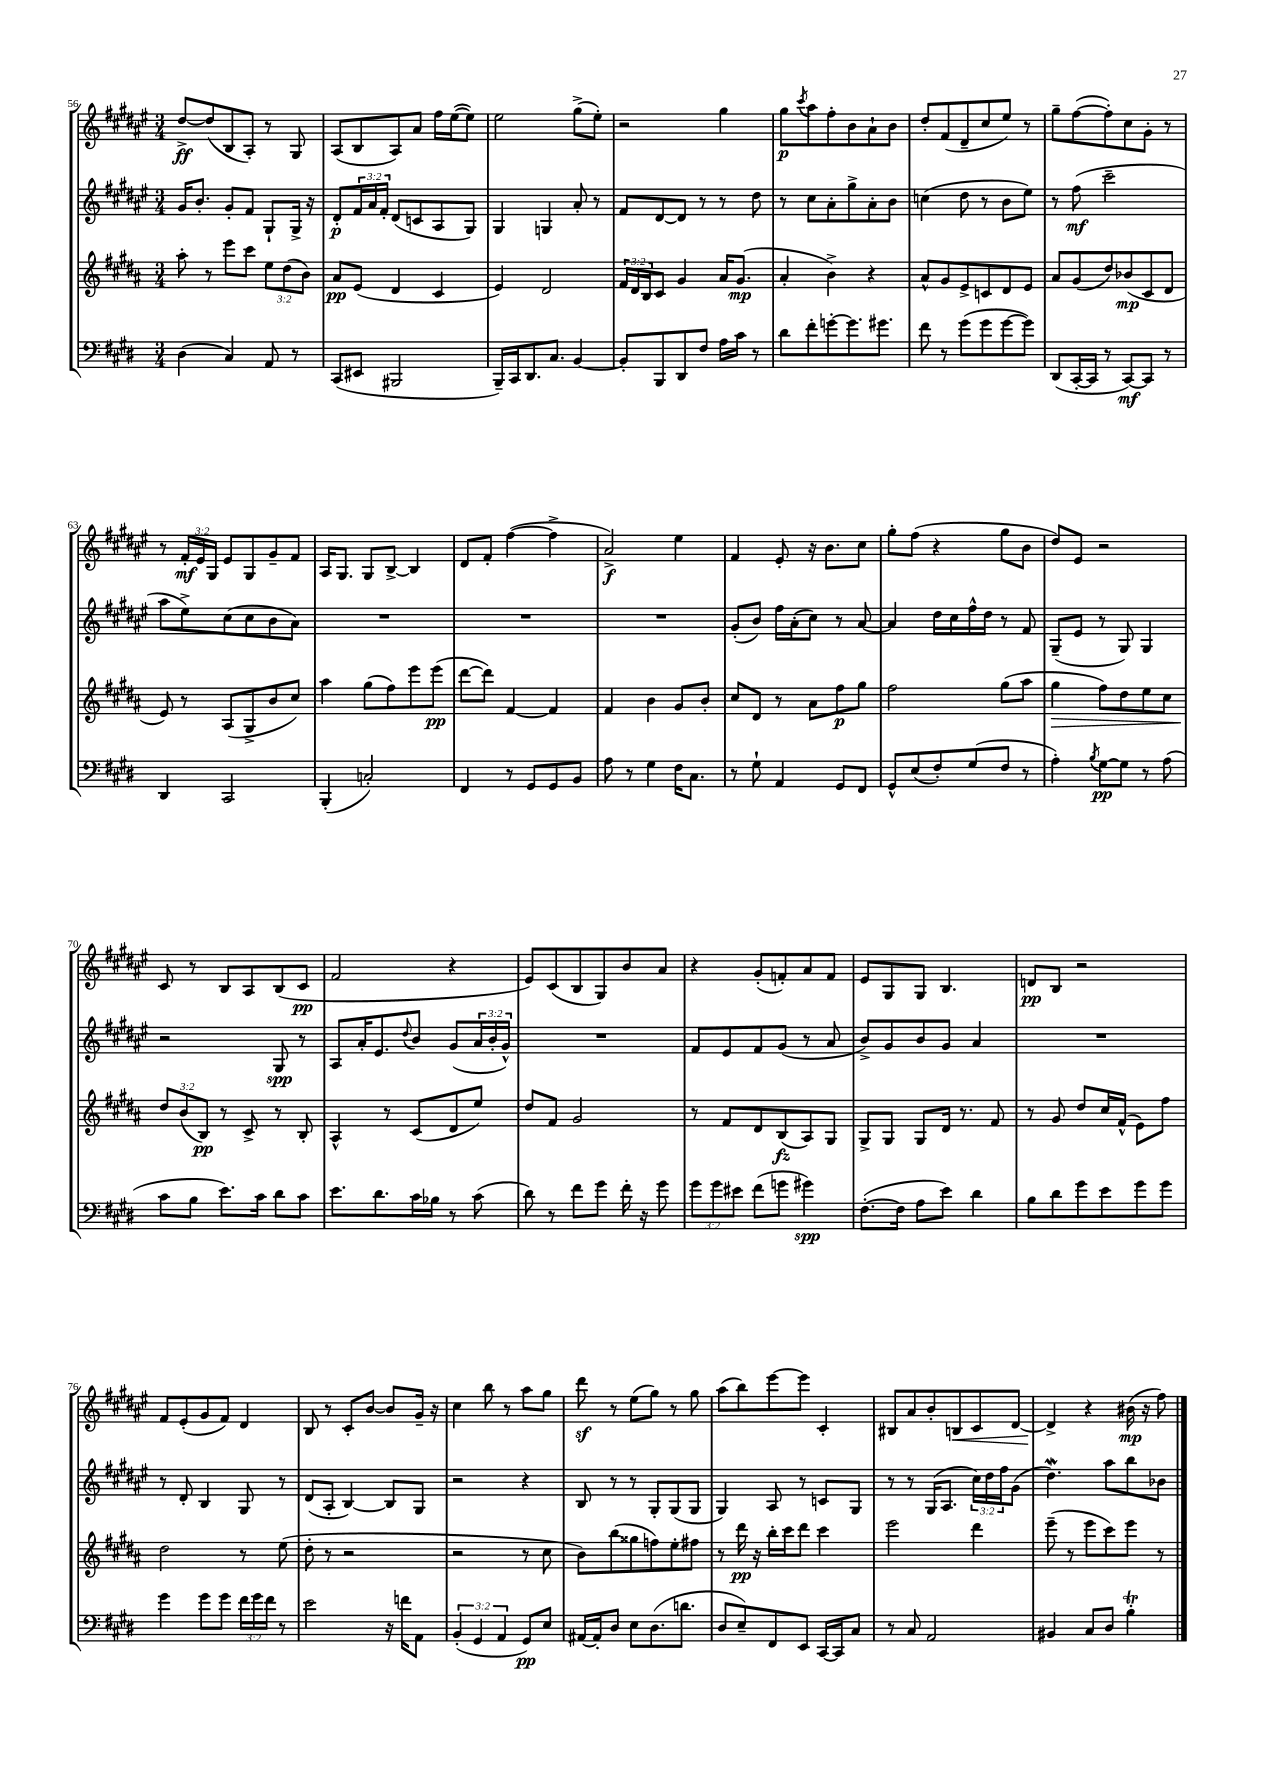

**kern	**dynam	**kern	**dynam	**kern	**dynam	**kern	**dynam
*part4	*part4	*part3	*part3	*part2	*part2	*part1	*part1
*staff4	*staff4	*staff3	*staff3	*staff2	*staff2	*staff1	*staff1
*clefF4	*	*clefG2	*	*clefG2	*	*clefG2	*
*k[f#c#g#d#]	*	*k[f#c#g#d#a#]	*	*k[f#c#g#d#a#e#]	*	*k[f#c#g#d#a#e#]	*
*M3/4	*	*M3/4	*	*M3/4	*	*M3/4	*
=56	=56	=56	=56	=56	=56	=56	=56
(4D#\	.	8aa#'\	.	16g#/KL	.	[8dd#^/L	ff
.	.	.	.	8.b'/J	.	.	.
.	.	8r	.	.	.	(8dd#/]	.
4C#/)	.	8eee\L	.	8g#'/L	.	8B/	.
.	.	8ccc#\J	.	8f#/J	.	8A#'/J)	.
8AA/	.	12ee\L	.	8G#`/L	.	8r	.
.	.	(12dd#\	.	.	.	.	.
8r	.	.	.	16G#^/Jk	.	8G#/	.
.	.	12b\J)	.	.	.	.	.
.	.	.	.	16r	.	.	.
=57	=57	=57	=57	=57	=57	=57	=57
(8CC#/L	.	8a#/L	pp	8d#'/L	p	(8A#/L	.
8EE#X/J	.	(8e/J	.	24f#/L	.	8B/	.
.	.	.	.	24a#/	.	.	.
.	.	.	.	24f#'/JJ	.	.	.
2BBB#X/	.	4d#/	.	(8d#/L	.	8A#/)	.
.	.	.	.	8cn/	.	8a#/J	.
.	.	4c#/	.	8A#/	.	16ff#\LL	.
.	.	.	.	.	.	([16ee#\J	.
.	.	.	.	8G#/J)	.	8ee#\J])	.
=58	=58	=58	=58	=58	=58	=58	=58
16BBB~/LL)	.	4e/)	.	4G#/	.	2ee#\	.
16CC#/J	.	.	.	.	.	.	.
8.DD#/	.	.	.	.	.	.	.
.	.	2d#/	.	4Gn/	.	.	.
8.C#/J	.	.	.	.	.	.	.
[4BB/	.	.	.	8a#'/	.	(8gg#^\L	.
.	.	.	.	8r	.	8ee#'\J)	.
=59	=59	=59	=59	=59	=59	=59	=59
8BB'/L]	.	24f#/LL	.	8f#/L	.	2r	.
.	.	24d#/	.	.	.	.	.
.	.	24B/J	.	.	.	.	.
8BBB/	.	8c#/J	.	[8d#/	.	.	.
8DD#/	.	4g#/	.	8d#/J]	.	.	.
8F#/J	.	.	.	8r	.	.	.
16A\LL	.	16a#/KL	.	8r	.	4gg#\	.
16c#\JJ	.	(8.g#/J	mp	.	.	.	.
8r	.	.	.	8dd#\	.	.	.
=60	=60	=60	=60	=60	=60	=60	=60
8d#\L	.	4a#'/	.	8r	.	8gg#\L	p
.	.	.	.	.	.	8qccc#/	.
8f#'\	.	.	.	8cc#\L	.	8aa#\	.
[8gn'\	.	4b^\)	.	8a#'\	.	8ff#'\	.
8.g\]	.	.	.	8gg#^\	.	8b\	.
.	.	4r	.	8a#'\	.	8a#`\	.
8.g#X\J	.	.	.	.	.	.	.
.	.	.	.	8b\J	.	8b\J	.
=61	=61	=61	=61	=61	=61	=61	=61
8f#\	.	8a#^^/L	.	(4ccn\	.	8dd#'/L	.
8r	.	8g#/	.	.	.	(8f#/	.
(8g#\L	.	8e^/	.	8dd#\	.	8d#~/	.
8g#\	.	8cn/	.	8r	.	8cc#/	.
[8g#\	.	8d#/	.	8b\L	.	8ee#/J)	.
8g#\J])	.	8e/J	.	8ee#\J)	.	8r	.
=62	=62	=62	=62	=62	=62	=62	=62
(8DD#/L	.	8a#/L	.	8r	.	8gg#~\L	.
[16CC#'/L	.	(8g#/	.	(8ff#\	mf	([8ff#\	.
16CC#/JJ]	.	.	.	.	.	.	.
8r	.	8dd#/)	.	2ccc#~\	.	8ff#'\])	.
[8CC#/L)	mf	(8b-X/	mp	.	.	8cc#\	.
8CC#/J]	.	8c#/	.	.	.	8g#'\J	.
8r	.	8d#/J	.	.	.	8r	.
!!LO:LB:g=z
=63	=63	=63	=63	=63	=63	=63	=63
4DD#/	.	8e/)	.	8aa#\L	.	8r	.
.	.	8r	.	8ee#^\)	.	24f#'/LL	mf
.	.	.	.	.	.	24e#/	.
.	.	.	.	.	.	24G#/JJ	.
2CC#/	.	(8A#/L	.	(8cc#\	.	8e#/L	.
.	.	8G#^/	.	8cc#\	.	8G#/	.
.	.	8b/	.	8b\	.	8g#~/	.
.	.	8cc#/J)	.	8a#\J)	.	8f#/J	.
=64	=64	=64	=64	=64	=64	=64	=64
(4BBB'/	.	4aa#\	.	2.r	.	16A#/KL	.
.	.	.	.	.	.	8.G#/J	.
2Cn'/)	.	(8gg#\L	.	.	.	8G#/L	.
.	.	8ff#\)	.	.	.	[8B^/J	.
.	.	8eee\	.	.	.	4B/]	.
.	.	(8eee\J	pp	.	.	.	.
=65	=65	=65	=65	=65	=65	=65	=65
4FF#/	.	[8ddd#\L	.	2.r	.	8d#/L	.
.	.	8ddd#\J])	.	.	.	8f#'/J	.
8r	.	[4f#/	.	.	.	([4ff#\	.
8GG#/L	.	.	.	.	.	.	.
8GG#/	.	4f#/]	.	.	.	4ff#^\]	.
8BB/J	.	.	.	.	.	.	.
=66	=66	=66	=66	=66	=66	=66	=66
8A\	.	4f#/	.	2.r	.	2a#^/)	f
8r	.	.	.	.	.	.	.
4G#\	.	4b\	.	.	.	.	.
16F#\KL	.	8g#/L	.	.	.	4ee#\	.
8.C#\J	.	.	.	.	.	.	.
.	.	8b'/J	.	.	.	.	.
=67	=67	=67	=67	=67	=67	=67	=67
8r	.	8cc#/L	.	(8g#'/L	.	4f#/	.
8G#`\	.	8d#/J	.	8b/J)	.	.	.
4AA/	.	8r	.	16ff#\LL	.	8e#'/	.
.	.	.	.	(16a#'\J	.	.	.
.	.	8a#\L	.	8cc#\J)	.	16r	.
.	.	.	.	.	.	8.b\L	.
8GG#/L	.	8ff#\	p	8r	.	.	.
8FF#/J	.	8gg#\J	.	[8a#/	.	8cc#\J	.
=68	=68	=68	=68	=68	=68	=68	=68
8GG#^^/L	.	2ff#\	.	4a#/]	.	8gg#'\L	.
(8E/	.	.	.	.	.	(8ff#\J	.
8F#'/)	.	.	.	16dd#\LL	.	4r	.
.	.	.	.	16cc#\	.	.	.
(8G#/	.	.	.	16ff#^^\	.	.	.
.	.	.	.	16dd#\JJ	.	.	.
8F#/J	.	(8gg#\L	.	8r	.	8gg#\L	.
8r	.	8aa#\J	.	8f#/	.	8b\J	.
=69	=69	=69	=69	=69	=69	=69	=69
!	!	!	!LO:HP:b	!	!	!	!
4A'\)	.	4gg#\	>	(8G#~/L	.	8dd#/L)	.
.	.	.	.	8e#/J	.	8e#/J	.
8qB/	.	.	.	.	.	.	.
[8G#\L	pp	8ff#\L)	.	8r	.	2r	.
8G#\J]	.	8dd#\	.	8G#/)	.	.	.
8r	.	8ee\	.	4G#/	.	.	.
(8A\	.	8cc#\J	.	.	.	.	.
!!LO:LB:g=z
=70	=70	=70	=70	=70	=70	=70	=70
8c#\L	.	12dd#/L	.	2r	.	8c#/	.
.	.	(12b/	]	.	.	.	.
8B\J	.	.	.	.	.	8r	.
.	.	12B/J)	pp	.	.	.	.
8.e\L)	.	8r	.	.	.	8B/L	.
.	.	8c#^/	.	.	.	8A#/	.
16c#\Jk	.	.	.	.	.	.	.
8d#\L	.	8r	.	8G#/	spp	(8B/	.
8c#\J	.	8B'/	.	8r	.	8c#/J	pp
=71	=71	=71	=71	=71	=71	=71	=71
8.e\L	.	4A#^^/	.	8A#/L	.	2f#/	.
.	.	.	.	16a#'/K	.	.	.
8.d#\	.	.	.	8.e#/	.	.	.
.	.	8r	.	.	.	.	.
.	.	.	.	8qqdd#/	.	.	.
16c#\L	.	(8c#/L	.	8b/J	.	.	.
16B-X\JJ	.	.	.	.	.	.	.
8r	.	8d#/	.	(8g#/L	.	4r	.
(8c#\	.	8ee/J)	.	24a#/L	.	.	.
.	.	.	.	24b'/	.	.	.
.	.	.	.	24g#^^/JJ)	.	.	.
=72	=72	=72	=72	=72	=72	=72	=72
8d#\)	.	8dd#/L	.	2.r	.	8e#/L)	.
8r	.	8f#/J	.	.	.	(8c#/	.
8f#\L	.	2g#/	.	.	.	8B/	.
8g#\J	.	.	.	.	.	8G#/)	.
16f#'\	.	.	.	.	.	8b/	.
16r	.	.	.	.	.	.	.
8g#\	.	.	.	.	.	8a#/J	.
=73	=73	=73	=73	=73	=73	=73	=73
12g#\L	.	8r	.	8f#/L	.	4r	.
12g#\	.	.	.	.	.	.	.
.	.	8f#/L	.	8e#/	.	.	.
12e#X\J	.	.	.	.	.	.	.
(8f#\L	.	8d#/	.	8f#/	.	(8g#'/L	.
8gn\J	.	(8B/	fz	(8g#/J	.	8fn'/)	.
4g#X\)	spp	8A#/)	.	8r	.	8a#/	.
.	.	8G#/J	.	8a#/	.	8f/J	.
=74	=74	=74	=74	=74	=74	=74	=74
([8.F#'\L	.	8G#^/L	.	8b^/L)	.	8e#/L	.
.	.	8G#/J	.	8g#/	.	8G#/	.
16F#\Jk]	.	.	.	.	.	.	.
8A\L	.	8G#/L	.	8b/	.	8G#/J	.
8e\J)	.	16d#/Jk	.	8g#/J	.	4.B/	.
.	.	8.r	.	.	.	.	.
4d#\	.	.	.	4a#/	.	.	.
.	.	8f#/	.	.	.	.	.
=75	=75	=75	=75	=75	=75	=75	=75
8B\L	.	8r	.	2.r	.	8dn/L	pp
8d#\	.	8g#/	.	.	.	8B/J	.
8g#\	.	8dd#/L	.	.	.	2r	.
8e\	.	16cc#/L	.	.	.	.	.
.	.	(16f#^^/JJ	.	.	.	.	.
8g#\	.	8e\L)	.	.	.	.	.
8g#\J	.	8ff#\J	.	.	.	.	.
!!LO:LB:g=z
=76	=76	=76	=76	=76	=76	=76	=76
4g#\	.	2dd#\	.	8r	.	8f#/L	.
.	.	.	.	8d#'/	.	(8e#'/	.
8g#\L	.	.	.	4B/	.	8g#/	.
8g#\J	.	.	.	.	.	8f#/J)	.
24f#\LL	.	8r	.	8G#/	.	4d#/	.
24g#\	.	.	.	.	.	.	.
24f#\JJ	.	.	.	.	.	.	.
8r	.	(8ee\	.	8r	.	.	.
=77	=77	=77	=77	=77	=77	=77	=77
2e\	.	8dd#'\	.	(8d#/L	.	8B/	.
.	.	8r	.	8A#'/J	.	8r	.
.	.	2r	.	[4B/)	.	8c#'/L	.
.	.	.	.	.	.	[8b/J	.
16r	.	.	.	8B/L]	.	8b/L]	.
16fn\KL	.	.	.	.	.	.	.
8AA\J	.	.	.	8G#/J	.	16g#~/Jk	.
.	.	.	.	.	.	16r	.
=78	=78	=78	=78	=78	=78	=78	=78
(6BB'/	.	2r	.	2r	.	4cc#\	.
6GG#/	.	.	.	.	.	.	.
.	.	.	.	.	.	8bb\	.
6AA/	.	.	.	.	.	.	.
.	.	.	.	.	.	8r	.
8GG#/L)	pp	8r	.	4r	.	8aa#\L	.
8E/J	.	8cc#\	.	.	.	8gg#\J	.
=79	=79	=79	=79	=79	=79	=79	=79
[16AA#X/LL	.	8b\L)	.	8B/	.	8ddd#z\	.
16AA#'/J]	.	.	.	.	.	.	.
8D#/J	.	(8bb\	.	8r	.	8r	.
8E\L	.	8gg##X\	.	8r	.	(8ee#\L	.
(8.D#\	.	8ffn\)	.	8G#'/L	.	8gg#\J)	.
.	.	8ee'\	.	(8G#/	.	8r	.
8.dn\J	.	.	.	.	.	.	.
.	.	8ff#X\J	.	8G#/J	.	8gg#\	.
=80	=80	=80	=80	=80	=80	=80	=80
8D#/L	.	8r	.	4G#/)	.	(8aa#\L	.
8E~/)	.	16ddd#\	pp	.	.	8bb\)	.
.	.	16r	.	.	.	.	.
8FF#/	.	16bb'\LL	.	8A#/	.	[8eee#\	.
.	.	16ccc#\J	.	.	.	.	.
8EE/J	.	8ddd#\J	.	8r	.	8eee#\J]	.
[16CC#/LL	.	4ccc#\	.	8cn/L	.	4c#'/	.
16CC#/J]	.	.	.	.	.	.	.
8C#/J	.	.	.	8G#/J	.	.	.
=81	=81	=81	=81	=81	=81	=81	=81
8r	.	2eee\	.	8r	.	8B#X/L	.
8C#/	.	.	.	8r	.	8a#/	.
2AA/	.	.	.	(16G#/KL	.	8b'/	.
.	.	.	.	8.A#/J	.	.	.
!	!	!	!	!	!	!	!LO:HP:b
.	.	.	.	.	.	8Bn/	<
.	.	4ddd#\	.	24cc#\LL)	.	8c#/	.
.	.	.	.	24dd#\	.	.	.
.	.	.	.	24ff#\J	.	.	.
.	.	.	.	(8g#\J	.	[8d#/J	.
=82	=82	=82	=82	=82	=82	=82	=82
4BB#X/	.	(8eee~\	.	4.dd#W\)	.	4d#^/]	.
.	.	8r	.	.	.	.	.
8C#/L	.	8eee\L	.	.	.	4r	[
8D#/J	.	8ccc#\)	.	8aa#\L	.	.	.
4BT'\	.	8eee\J	.	8bb\	.	(16b#X\	mp
.	.	.	.	.	.	16r	.
.	.	8r	.	8b-X\J	.	8ff#\)	.
==	==	==	==	==	==	==	==
*-	*-	*-	*-	*-	*-	*-	*-
